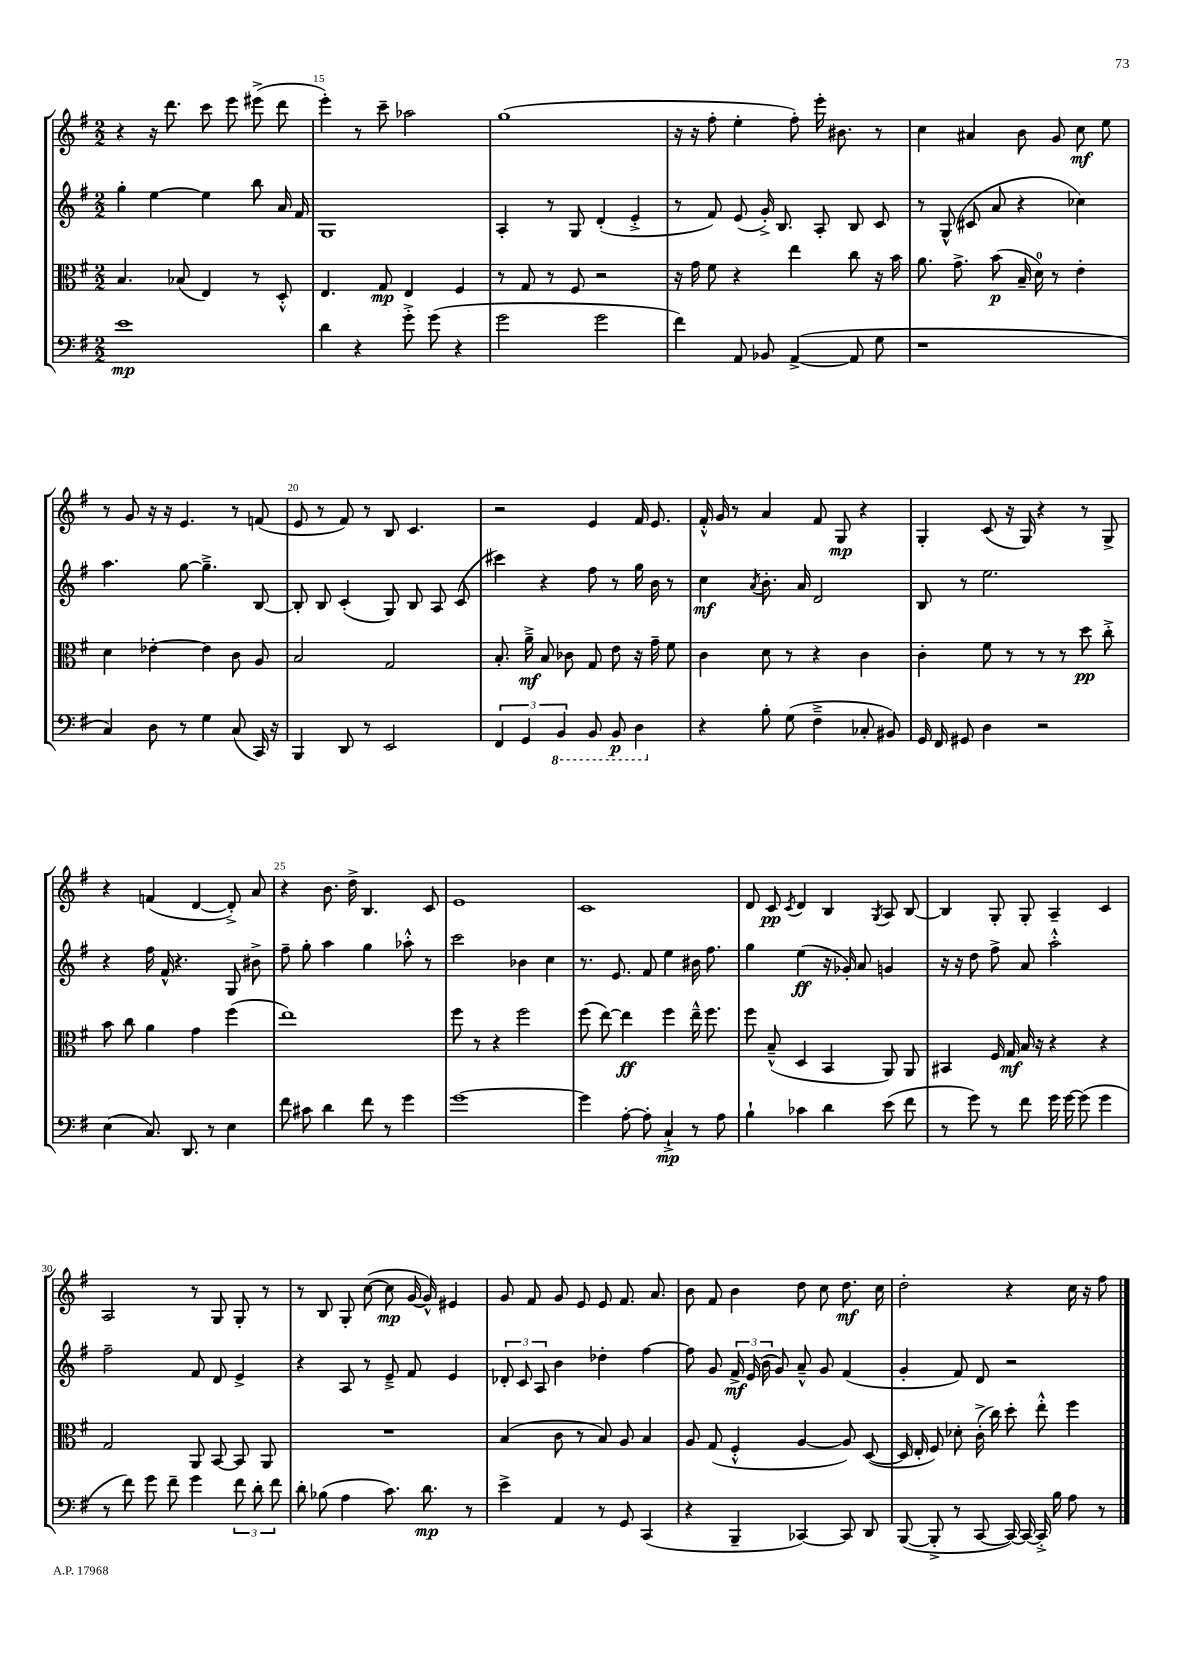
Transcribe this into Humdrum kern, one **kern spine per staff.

**kern	**kern	**kern	**kern
*staff4	*staff3	*staff2	*staff1
*clefF4	*clefC3	*clefG2	*clefG2
*k[f#]	*k[f#]	*k[f#]	*k[f#]
*M2/2	*M2/2	*M2/2	*M2/2
1e	4.B/	4gg'\	4r
.	.	[4ee\	16r
.	.	.	8.ddd\
.	(8B-/	.	.
.	4E/)	4ee\]	8ccc\
.	.	.	8eee\
.	8r	8bb\	(8eee#^\
.	8D'^^/	16a/	8ddd\
.	.	16f#/	.
=	=	=	=
4d\	4.E/	1G	4eee'\)
4r	.	.	8r
.	8G/	.	8ccc~\
8g'^\	4E/	.	2aa-\
(8g\	.	.	.
4r	4F#/	.	.
=	=	=	=
2g\	8r	4A'/	(1gg
.	8G/	.	.
.	8r	8r	.
.	8F#/	8G/	.
2g\	2r	(4d'/	.
.	.	4e'^/	.
=	=	=	=
4f#\)	16r	8r	16r
.	16g\	.	16r
.	8f#\	8f#/)	8ff#'\
8AA/	4r	(8e/	4ee'\
8BB-/	.	16g'^/)	.
.	.	8.B/	.
([4AA^/	4ee\	.	8ff#'\)
.	.	8A'/	16eee'\
.	.	.	8.b#\
8AA/]	8cc\	8B/	.
8G\	16r	8c/	8r
.	16b\	.	.
=	=	=	=
1r	8.a\	8r	4cc\
.	.	(8G^^/	.
.	8.g^\	.	.
.	.	8c#/	4a#/
.	(8b\	8a/	.
.	16B~/	4r	8b\
.	16d\)	.	.
.	8r	.	8g/
.	4e'\	4cc-\)	8cc\
.	.	.	8ee\
=	=	=	=
4C/)	4d\	4.aa\	8r
.	.	.	8g/
8D\	[4e-'\	.	16r
.	.	.	16r
8r	.	[8gg\	4.e/
4G\	4e-\]	4.gg~^\]	.
(8C/	8c\	.	8r
16CC/)	8A/	[8B/	(8f/
16r	.	.	.
=	=	=	=
4BBB/	2B/	8B'/]	8e/
.	.	8B/	8r
8DD/	.	(4c'/	8f#/)
8r	.	.	8r
2EE/	2G/	8G/)	8B/
.	.	8B/	4.c/
.	.	8A/	.
.	.	(8c/	.
=	=	=	=
6FF#/	8.B'/	4ccc#\)	2r
6GG/	.	.	.
.	16a~^\	.	.
.	8B/	4r	.
6BBB/	.	.	.
.	8c-\	.	.
8BBB/	8G/	8ff#\	4e/
8BBB/	8e\	8r	.
4DD\	16r	16gg\	16f#/
.	16g~\	16b\	8.e/
.	8f#\	8r	.
=	=	=	=
4r	4c\	4cc\	16f#'^^/
.	.	.	16g/
.	.	.	8r
.	.	8qa/	.
8B'\	8d\	8.b'\	4a/
(8G\	8r	.	.
.	.	16a/	.
4F#~^\	4r	2d/	8f#/
.	.	.	8G/
8C-'/	4c\	.	4r
8BB#/)	.	.	.
=	=	=	=
16GG/	4c'\	8B/	4G'/
16FF#/	.	.	.
8GG#/	.	8r	.
4D\	8f#\	2.ee\	(8c/
.	8r	.	16r
.	.	.	16G/)
2r	8r	.	4r
.	8r	.	.
.	8dd\	.	8r
.	8cc'^\	.	8G^/
=	=	=	=
(4E\	8b\	4r	4r
.	8cc\	.	.
8.C/)	4a\	16ff#\	(4f/
.	.	16f#^^/	.
.	.	4.r	.
8.DD/	.	.	.
.	4g\	.	[4d/
8r	.	.	.
4E\	(4ff#\	8G/	8d'^/])
.	.	8b#^\	8a/
=	=	=	=
8f#\	1ee)	8ff#~\	4r
8c#\	.	8gg'\	.
4d\	.	4aa\	8.b\
.	.	.	16dd^\
8f#\	.	4gg\	4.B/
8r	.	.	.
4g\	.	8aa-'^^\	.
.	.	8r	8c/
=	=	=	=
[1g	8ff#\	2ccc\	1e
.	8r	.	.
.	4r	.	.
.	2ff#\	4b-\	.
.	.	4cc\	.
=	=	=	=
4g\]	(8ff#\	8.r	1c
.	[8ee\)	.	.
.	.	8.e/	.
[8A'\	4ee\]	.	.
8A'\]	.	8f#/	.
4C`^/	4ff#\	4ee\	.
8r	16ee~^^\	16b#\	.
.	8.ff#\	8.ff#\	.
8A\	.	.	.
=	=	=	=
4B`\	8ff#\	4gg\	8d/
.	(8B~^^/	.	8c/
.	.	.	8qc/
4c-\	4D/	(4ee\	4d/
4d\	4BB/	16r	4B/
.	.	16g-'/)	.
.	.	8a/	.
.	.	.	8qG/
(8e\	8AA/)	4g/	8A/
8f#\	8AA/	.	[8B/
=	=	=	=
8r	4BB#/	16r	4B/]
.	.	16r	.
8g\)	.	8dd\	.
8r	16F#/	8ff#^\	8G'/
.	16G/	.	.
8f#\	16B/	8a/	8G'/
.	16r	.	.
16g\	4r	2aa'^^\	4A~/
[16g\	.	.	.
(8g\]	.	.	.
4g\	4r	.	4c/
=	=	=	=
8r	2G/	2ff#~\	2A/
8f#\)	.	.	.
8g\	.	.	.
8f#~\	.	.	.
4g\	8AA/	8f#/	8r
.	[8BB/	8d/	8G/
12f#\	8BB/]	4e^/	8G'/
12d'\	.	.	.
.	8AA/	.	8r
12f#\	.	.	.
=	=	=	=
8d'\	1r	4r	8r
(8B-\	.	.	8B/
4A\	.	8A/	8G'/
.	.	8r	([8cc\
8.c\)	.	8e~^/	8cc\]
.	.	8f#/	[16g/
8.d\	.	.	16g^^/])
.	.	4e/	4e#/
8r	.	.	.
=	=	=	=
4e^\	(4B/	12d-'/	8g/
.	.	12c/	.
.	.	.	8f#/
.	.	12A/	.
4AA/	8c\	4b\	8g/
.	8r	.	8e/
8r	8B/)	4dd-'\	8e/
8GG/	8A/	.	8.f#/
(4CC/	4B/	[4ff#\	.
.	.	.	8.a/
=	=	=	=
4r	8A/	8ff#\]	8b\
.	(8G/	8g/	8f#/
4BBB~/	4F#'^^/	24f#^/	4b\
.	.	(24e/	.
.	.	24b\	.
.	.	8g/)	.
[4CC-/)	[4A/	8a~^^/	8dd\
.	.	8g/	8cc\
8CC-/]	8A/])	(4f#/	8.dd\
8DD/	([8D/	.	.
.	.	.	16cc\
=	=	=	=
([8BBB/	16D/]	4g'/	2dd'\
.	16E'/	.	.
8BBB'^/]	8F#/)	.	.
8r	8d-'\	8f#/)	.
[8CC/	(16c'^\	8d/	.
.	16cc\)	.	.
16CC/_)	8dd'\	2r	4r
16CC/_	.	.	.
16CC'^/]	8ee'^^\	.	.
16B\	.	.	.
8A\	4ff#\	.	16cc\
.	.	.	16r
8r	.	.	8ff#\
==	==	==	==
*-	*-	*-	*-
